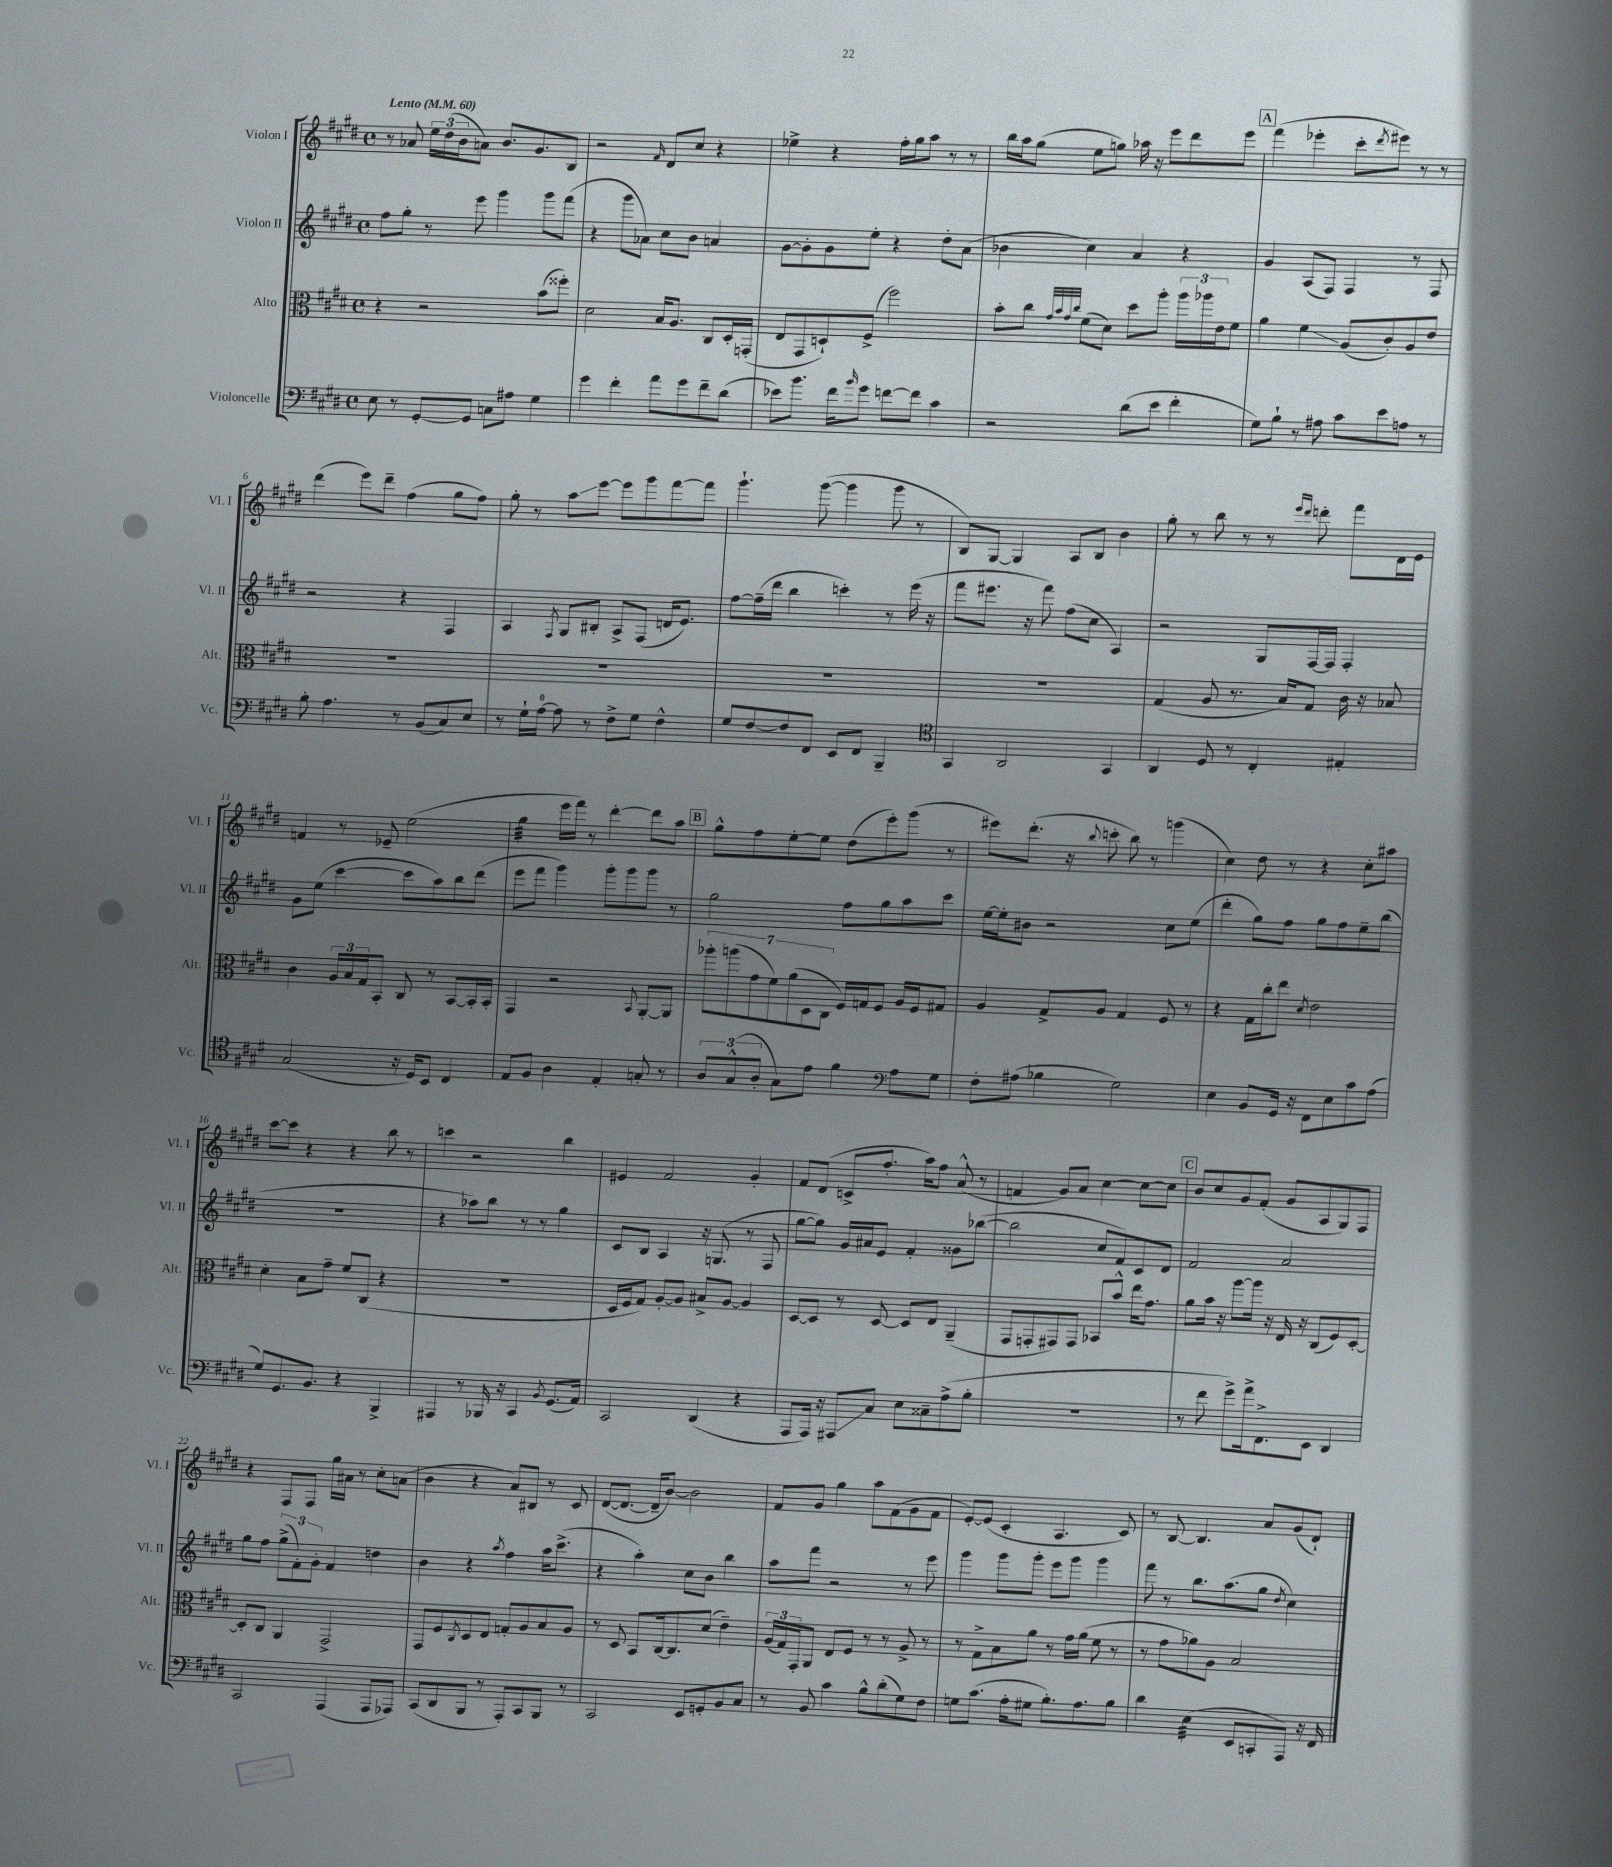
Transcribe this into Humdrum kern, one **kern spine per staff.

**kern	**kern	**kern	**kern
*staff4	*staff3	*staff2	*staff1
*clefF4	*clefC3	*clefG2	*clefG2
*k[f#c#g#d#]	*k[f#c#g#d#]	*k[f#c#g#d#]	*k[f#c#g#d#]
*M4/4	*M4/4	*M4/4	*M4/4
*met(c)	*met(c)	*met(c)	*met(c)
*MM60	*MM60	*MM60	*MM60
8E	4r	8ff#	8r
8r	.	8gg#'	8a-
[8GG#'	2r	8r	24ee
.	.	.	(24dd#
.	.	.	24b
8GG#]	.	8eee	8a)
8C	.	4ggg#	8.b
8A#	.	.	.
.	.	.	8.g#
4G#	(8b	8ggg#	.
.	8ff##')	(8fff#	8B
=	=	=	=
4g#	2d#	4r	2r
4f#'	.	8ggg#	.
.	.	8a-)	.
.	.	.	16qqf#
8a	16B	8cc#	8d#
.	8.A	.	.
8g#	.	8b	8cc#
8f#~	8C#	4a	4r
(8d#	16D#'	.	.
.	(16GG'	.	.
=	=	=	=
8e-)	8E	[8g#	4ee-^
8.b	8GG#	8g#']	.
.	8D`)	8g#	4r
16f#	.	.	.
16qqb	.	.	.
8g#	(8F#^	8ee'	.
[8f	2ff#)	4r	16ff#'
.	.	.	16gg#
8f]	.	.	8aa
4c#	.	8dd#'	8r
.	.	(8a	8r
=	=	=	=
2r	8b'	4b-	16bb
.	.	.	16aa
.	8cc#	.	(8gg#
.	32qqg#	.	.
.	32qqb	.	.
.	32qqg#	.	.
.	32qqcc#	.	.
.	(8f#	4cc#)	8ee
.	8d#)	.	8gg)
(8d#	8dd#	4a	16aa-
.	.	.	16r
8e	8aa'	.	8eee
4f#'	24aa	4r	8ddd#
.	24aa-	.	.
.	24e	.	.
.	8f#	.	8eee
=	=	=	=
8G#)	4a	4g#	(4fff#
8B`	.	.	.
8r	4f#	(8A	4eee-'
8A#	.	8F#)	.
8c#	(8A	4F#	8ccc#'
.	.	.	8qddd#
8e	8c#')	.	8eee#)
8A	8A	8r	8r
8r	8e	8F#	8r
=	=	=	=
8B'	1r	2r	(4ddd#
4.A	.	.	.
.	.	.	8eee)
.	.	.	8ddd#~
8r	.	4r	(4ff#
(8BB	.	.	.
8C#)	.	4F#	8gg#
8E	.	.	8ff#)
=	=	=	=
8r	1r	4A	8gg#'
16G#`	.	.	8r
[16A	.	.	.
.	.	8qF#	.
8A]	.	8G#	8aa
8r	.	8B#'	[8eee
8F#^	.	8A^	8eee]
8G#	.	(8F#	8ggg#
4F#^^	.	16d	[8fff#
.	.	8.e)	.
.	.	.	8fff#]
=	=	=	=
8G#	1r	[8ff#	4.ggg#`
[8F#	.	(16ff#~]	.
.	.	16ddd#	.
8F#]	.	4bb	.
8FF#	.	.	([8ggg#
8EE	.	4ccc')	4ggg#]
8FF#	.	.	.
4BBB~	.	8r	8ggg#
.	.	(16eee	8r
.	.	16r	.
=	=	=	=
*clefC4	*	*	*
4GG#	1r	8fff#	8B)
.	.	8.eee#	[8G#
2AA	.	.	4G#]
.	.	16r	.
.	.	8fff#)	.
.	.	(8ff#	8A
.	.	8cc#	8B
4GG#	.	4A)	4b
=	=	=	=
4AA	(4G#	2r	8gg#'
.	.	.	8r
8D#	8A	.	8bb
8r	8.r	.	8r
4C#'	.	8G#	8r
.	16B)	.	.
.	.	.	16qqeee
.	.	.	16qqddd#
.	8G#	[16F#	8ddd'
.	.	16F#]	.
4E#'	16c#	4F#'	8fff#
.	16r	.	.
.	8B-	.	16d#
.	.	.	16e
=	=	=	=
(2G#	4c#	8g#	4f
.	.	(8ee	.
.	24A	[4ccc#	8r
.	24B	.	.
.	24G#	.	.
.	8BB'	.	8e-~
16r	8C#	8ccc#]	(2ee
16D#)	.	.	.
8BB	8r	8aa)	.
4C#	[8BB	8bb	.
.	16BB']	(8ddd#	.
.	16BB'	.	.
=	=	=	=
8E	4GG#	8eee	4gg#
8F#	.	8fff#	.
4A	2r	4ggg#)	16eee
.	.	.	16fff#)
.	.	.	8r
4E'	.	8ggg#'	[4ddd#'
.	.	8ggg#	.
.	8qqBB	.	.
8G'	[8AA'	8ggg#	8ddd#]
8r	8AA]	8r	8aa
=	=	=	=
12A	14aa-'	2gg#	8gg#^^
.	(14aa	.	.
(12G#^^	.	.	.
.	.	.	8ff#
.	14g#	.	.
12A'	.	.	.
.	14f#)	.	.
8G#)	.	.	[8ee'
.	(14a	.	.
.	14D#	.	.
8e	.	.	8ee]
.	14C#	.	.
4f#	16F#)	8ff#	(8dd#
.	16G	.	.
.	8F#	8gg#	8eee')
*clefF4	*	*	*
8A	16A	8aa	(8ggg#
.	16F#	.	.
8G#	8G#	8ccc#	8r
=	=	=	=
8F#'	4A	[16ee	8eee#)
.	.	16ee']	.
(8A#	.	8b#	(8.ddd#'
4B-	8G#^	2r	.
.	.	.	16r
.	.	.	8qqbb
.	8A	.	8ccc'
2G#)	4G#	.	8bb)
.	.	.	8r
.	8F#	8cc#	(4ggg
.	8r	(8ee	.
=	=	=	=
4E	4r	4ddd#'	4cc#)
8BB	16G#	8gg#)	8dd#
.	16cc#'	.	.
16GG#	8ee	8ff#	8r
16r	.	.	.
.	8qd#	.	.
8FF#	2e	8gg#	4r
8E	.	8ff#	.
8c#	.	8ee~	8cc#'
(8A	.	(8bb	8aa#
=	=	=	=
8G#)	4d#'	1r	[8ccc#
8.GG#	.	.	8ccc#]
.	8B	.	4r
8.BB	.	.	.
.	8g#~	.	.
4r	8f#	.	4r
.	(8C#	.	.
4BBB^	4r	.	8bb
.	.	.	8r
=	=	=	=
4AAA#	1r	4r	4ccc
8r	.	8aa-)	2r
16BBB-	.	8bb	.
16r	.	.	.
4CC#	.	8r	.
.	.	8r	.
8qBB	.	.	.
(8.GG#	.	4gg#	4bb
16AA)	.	.	.
=	=	=	=
2CC#	16D#	8c#	4e#
.	16F#	.	.
.	8G#)	8B	.
.	[8A'	4A	2f#
.	8A]	.	.
(4DD#	8B#^	16r	.
.	.	(8.G	.
.	[8A	.	.
4r	4A]	8r	4g#'
.	.	8F#	.
=	=	=	=
8AAA	[8D#	[8gg#	8f#
16AAA)	8D#]	8gg#])	(8d#
16r	.	.	.
8AAA#	8r	16g#	8c^
.	.	16a#	.
8C#	[8D#	8e	8.ff#'
8E	8D#]	4f#'	.
.	.	.	16aa)
8C##~	8E	.	8ff#
(8A^	(4AA~	8g##	(8a^^
8B'	.	([8bb-	8r
=	=	=	=
1r	8GG#	2bb-]	4f
.	8GG'	.	.
.	8GG#)	.	8g#)
.	8GG#	.	8a
.	8BB-	8cc#	[4cc#
.	8b^^	8f#)	.
.	16ee	8c#	8cc#_
.	8.g#	.	.
.	.	8d#	8cc#]
=	=	=	=
8r	8a	2f#	8b
8f#	16b	.	8cc#
.	16r	.	.
8g#^)	[8aa	.	8g#
16a^	16aa]	.	(8f#'
8.FF#^	16r	.	.
.	16E	2a	8g#
.	16r	.	.
8EE	(8C#	.	8A
4DD#	8F#)	.	8G#)
.	[8D#'	.	8F#
=	=	=	=
2CC#	8D#']	8gg#	4r
.	8C#	8ff#	.
.	4AA	(12gg#^	8F#
.	.	12f#')	.
.	.	.	8F#
.	.	12g#'	.
(4AAA	2GG#^	4f#	16gg#
.	.	.	16a#
.	.	.	8r
8AAA	.	4dd	8cc#'
8AAA-)	.	.	(8a
=	=	=	=
(8CC#	8GG#	4b	4b
8DD#	8F#	.	.
.	8qC#	.	.
8BBB	8D#	4r	4r
8r	8E	.	.
.	.	8qaa	.
8AAA')	8G'	4ff#	8a)
8CC#	8A	.	8B#
8BBB	8B	16aa	8r
.	.	(8.ccc#^	.
8r	8A	.	8c#
=	=	=	=
2CC#	8r	4r	([8d#
.	8D#	.	8.d#_
.	8BB	4aa')	.
.	.	.	16d#~]
.	[16C#	.	[8b)
.	8.C#]	.	.
8EE	.	8cc#	2b]
8GG'	(8d#	8b	.
8BB	4e~)	4bb	.
8C#	.	.	.
=	=	=	=
8r	(24A	8aa	8f#
.	24G#)	.	.
.	24GG#'	.	.
8BB	8AA	8fff#	8g#
4c#	8E	2r	4gg#
.	8F#	.	.
8B^^	8r	.	8aa
(8d#'	8r	.	(8f#
8G#)	8A^	8r	8g#
8F#	8r	8eee	8f#
=	=	=	=
8G	8r	4ggg#	[8e')
(8.c#	8G#^	.	(8e]
.	8B	8ggg#	4c#'
16A'	.	.	.
8G#	8a	8ggg#'	.
8.B')	8r	8eee	4.A
.	16g#	8ggg#	.
8.A	(16a	.	.
.	8f#	4ggg#	.
8B	8r	.	8c#)
=	=	=	=
4d#	8r	8fff#	8r
.	8g#	8r	[8B
(4E	8a-)	8.bb	4.B]
.	8A	.	.
.	.	(8.aa	.
8EE	2B	.	.
8CC'	.	8gg#	8a
.	.	8qdd#	.
8AAA)	.	4cc#)	(8g#
16r	.	.	8d#`)
16FF#	.	.	.
==	==	==	==
*-	*-	*-	*-
